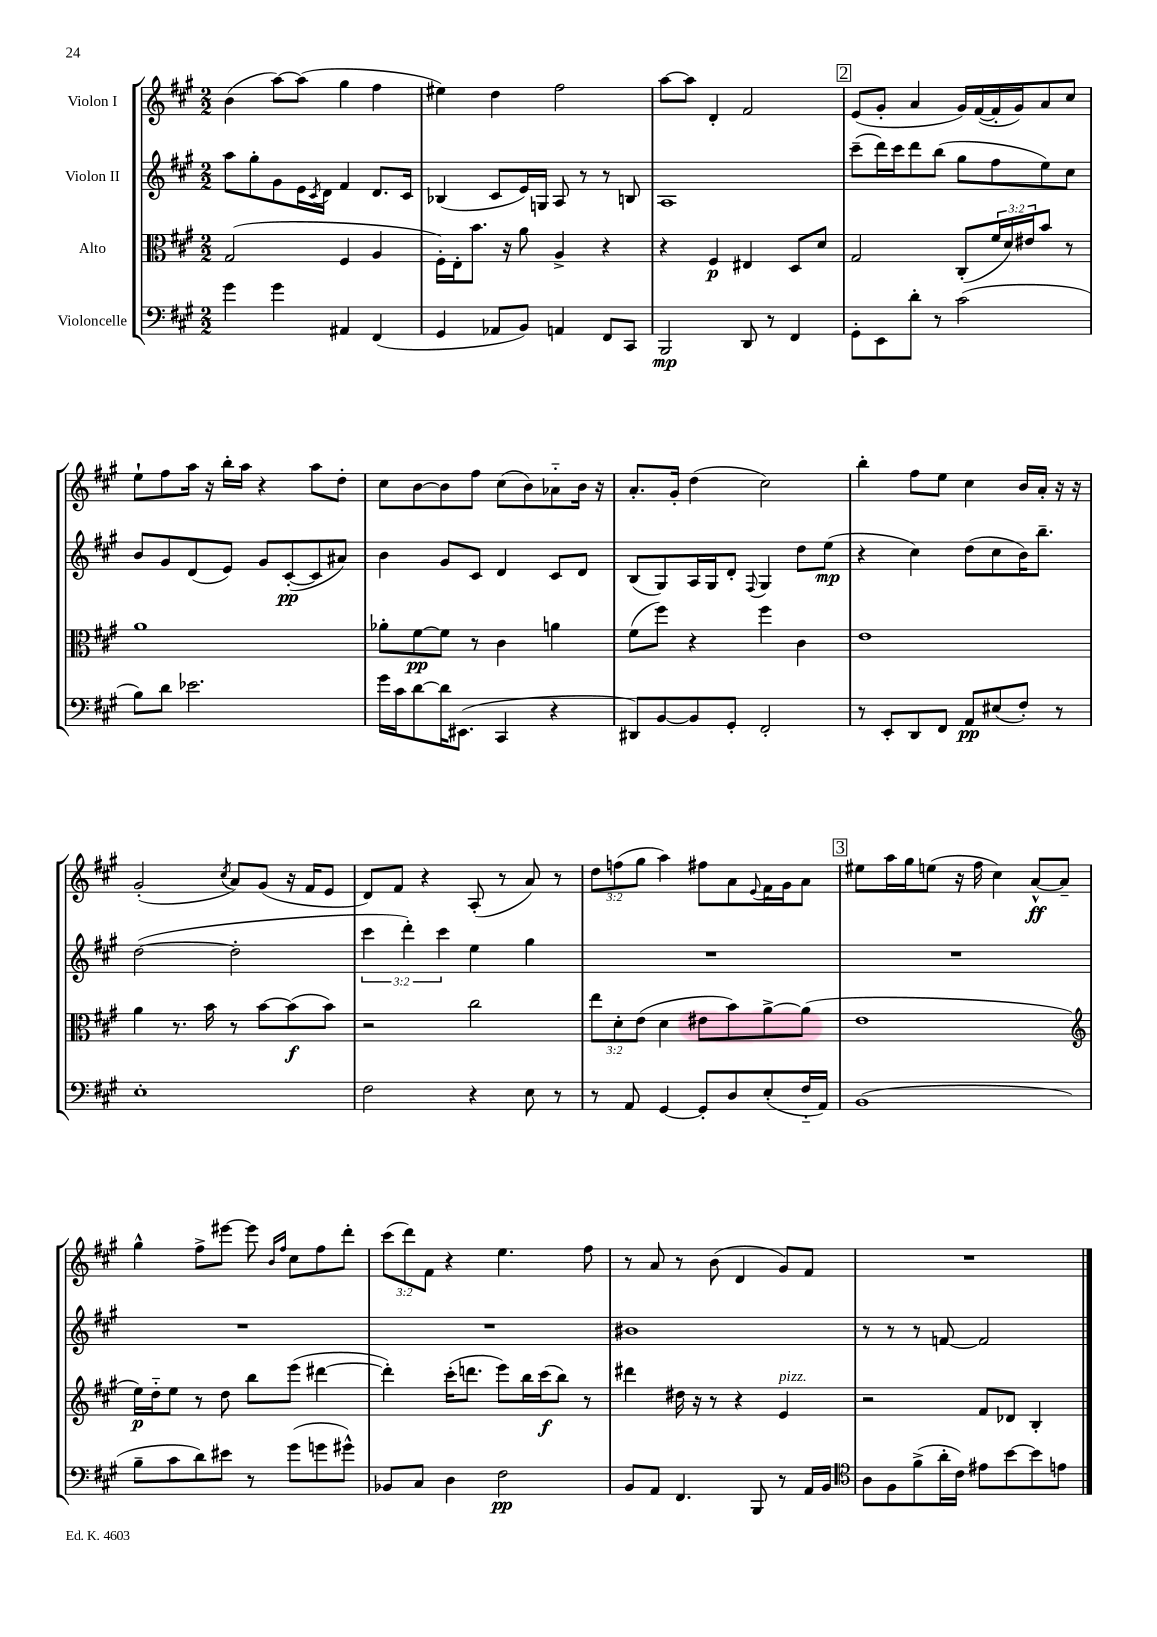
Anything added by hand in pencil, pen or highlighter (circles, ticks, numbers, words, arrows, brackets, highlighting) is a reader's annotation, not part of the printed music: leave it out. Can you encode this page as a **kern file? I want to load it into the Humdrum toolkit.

**kern	**kern	**kern	**kern
*staff4	*staff3	*staff2	*staff1
*clefF4	*clefC3	*clefG2	*clefG2
*k[f#c#g#]	*k[f#c#g#]	*k[f#c#g#]	*k[f#c#g#]
*M2/2	*M2/2	*M2/2	*M2/2
4g#\	(2G#/	8aa\L	(4b\
.	.	8gg#'\	.
4g#\	.	8g#\	[8aa\L)
.	.	16e\L	(8aa\]J
.	.	8qc#/	.
.	.	16d\JJ	.
4AA#/	4F#/	4f#/	4gg#\
(4FF#/	4A/	8.d/L	4ff#\
.	.	16c#/Jk	.
=	=	=	=
4GG#/	16F#'\LL)	(4B-/	4ee#\)
.	16E'\J	.	.
.	8.b\J	.	.
8AA-/L	.	8c#/L	4dd\
.	16r	.	.
8BB/J)	8a\	16e/L)	.
.	.	16G/JJ	.
4AA/	4A^/	8A/	2ff#\
.	.	8r	.
8FF#/L	4r	8r	.
8CC#/J	.	8B/	.
=	=	=	=
2BBB/	4r	1A	[8aa\L
.	.	.	8aa\]J
.	4F#/	.	4d'/
8DD/	4E#/	.	2f#/
8r	.	.	.
4FF#/	8D/L	.	.
.	8d/J	.	.
=	=	=	=
8GG#'\L	2G#/	(8ccc#~\L	(8e/L
8EE\	.	16ddd\L)	8g#'/J
.	.	16ccc#\J	.
8d'\J	.	8ddd\	4a/
8r	.	(8bb\J	.
(2c#\	(8C#'/L	8gg#\L	16g#/LL)
.	.	.	([16f#/
.	24f#/L	8ff#\	16f#'/]
.	24d/)	.	.
.	.	.	16g#/J)
.	24e#/J	.	.
.	8b/J	8ee\)	8a/
.	8r	8cc#\J	8cc#/J
=	=	=	=
8B\L)	1a	8b/L	8ee`\L
8d\J	.	8g#/	8ff#\
2.e-\	.	(8d/	16aa\Jk
.	.	.	16r
.	.	8e/J)	16bb'\LL
.	.	.	16aa\JJ
.	.	8g#/L	4r
.	.	([8c#'/	.
.	.	8c#/]	8aa\L
.	.	8a#/J)	8dd'\J
=	=	=	=
16g#\LL	8a-'\L	4b\	8cc#\L
16c#\J	.	.	.
[8d\	[8f#\	.	[8b\
16d\]K	8f#\]J	8g#/L	8b\]
(8.EE#\J	.	.	.
.	8r	8c#/J	8ff#\J
4CC#/	4c#\	4d/	(8cc#\L
.	.	.	8b\)
4r	4a\	8c#/L	8a-'~\
.	.	8d/J	16b\Jk
.	.	.	16r
=	=	=	=
8DD#/L)	(8f#\L	(8B/L	8.a'/L
[8BB/	8ff#\J)	8G#/)	.
.	.	.	16g#'/Jk
8BB/]	4r	16A/L	(4dd\
.	.	16G#/J	.
8GG#'/J	.	8d'/J	.
.	.	8qqF#/	.
2FF#'/	4ff#\	4G#/	2cc#\)
.	4c#\	8dd\L	.
.	.	(8ee\J	.
=	=	=	=
8r	1e	4r	4bb'\
8EE'/L	.	.	.
8DD/	.	4cc#\)	8ff#\L
8FF#/J	.	.	8ee\J
8AA/L	.	(8dd\L	4cc#\
(8E#/	.	8cc#\	.
8F#'/J)	.	16b\K)	16b/LL
.	.	8.bb~\J	16a'/JJ
8r	.	.	16r
.	.	.	16r
=	=	=	=
1E'	4a\	([2dd\	(2g#'/
.	8.r	.	.
.	16b\	.	.
.	.	.	8qcc#/
.	8r	2dd'\]	8a/L)
.	[8b\L	.	(8g#/J
.	(8b\]	.	16r
.	.	.	16f#/LK
.	8b\J)	.	8e/J
=	=	=	=
2F#\	2r	6ccc#\	8d/L)
.	.	.	8f#/J
.	.	6ddd'\)	.
.	.	.	4r
.	.	6ccc#\	.
4r	2cc#\	4ee\	(8A'/
.	.	.	8r
8E\	.	4gg#\	8a/)
8r	.	.	8r
=	=	=	=
8r	12ee\L	1r	12dd\L
.	12d'\	.	(12ff\
8AA/	.	.	.
.	(12e\J	.	12gg#\J
[4GG#/	4d\	.	4aa\)
8GG#'/]L	8e#\L	.	8ff#\L
8D/	8b\)	.	8a\
.	.	.	8qqe/
(8E'/	[8a^\	.	16f#\L
.	.	.	16g#\J
16F#'~/L	(8a\]J	.	8a\J
16AA/JJ)	.	.	.
=	=	=	=
(1BB	1e	1r	8ee#\L
.	.	.	16aa\L
.	.	.	16gg#\J
.	.	.	(8ee\J
.	.	.	16r
.	.	.	16ff#\
.	.	.	4cc#\)
.	.	.	[8a^^/L
.	.	.	8a~/]J
=	=	=	=
*	*clefG2	*	*
8B~\L	16ee\LL)	1r	4gg#^^\
.	16dd'~\J	.	.
8c#\	8ee\J	.	.
8d\)	8r	.	8ff#^\L
8e#\J	8dd\	.	[8eee#\J
8r	8bb\L	.	8eee#\]
.	.	.	16qqb/LL
.	.	.	16qqff#/JJ
(8g#\L	(8eee\J	.	8cc#\L
8g\	[4ddd#\	.	8ff#\
8g#^^\J)	.	.	8ddd'\J
=	=	=	=
8BB-/L	4ddd#'\])	1r	(12ccc#\L
.	.	.	12ddd\)
8C#/J	.	.	.
.	.	.	12f#\J
4D\	(16ccc#'\LK	.	4r
.	8.ddd\J	.	.
2F#\	8eee\L)	.	4.ee\
.	16bb\L	.	.
.	(16ccc#\J	.	.
.	8bb\J)	.	.
.	8r	.	8ff#\
=	=	=	=
8BB/L	4ddd#\	1b#	8r
8AA/J	.	.	8a/
4.FF#/	16dd#\	.	8r
.	16r	.	.
.	8r	.	(8b\
.	4r	.	4d/
8BBB/	.	.	.
8r	4e/	.	8g#/L)
16AA/LL	.	.	8f#/J
16BB/JJ	.	.	.
=	=	=	=
*clefC4	*	*	*
8A\L	2r	8r	1r
8F#\	.	8r	.
(8f#^\	.	8r	.
16a'\L	.	[8f/	.
16c#\JJ)	.	.	.
8e#\L	8f#/L	2f/]	.
[8b\	8d-/J	.	.
8b\]	4B'/	.	.
8e\J	.	.	.
==	==	==	==
*-	*-	*-	*-
